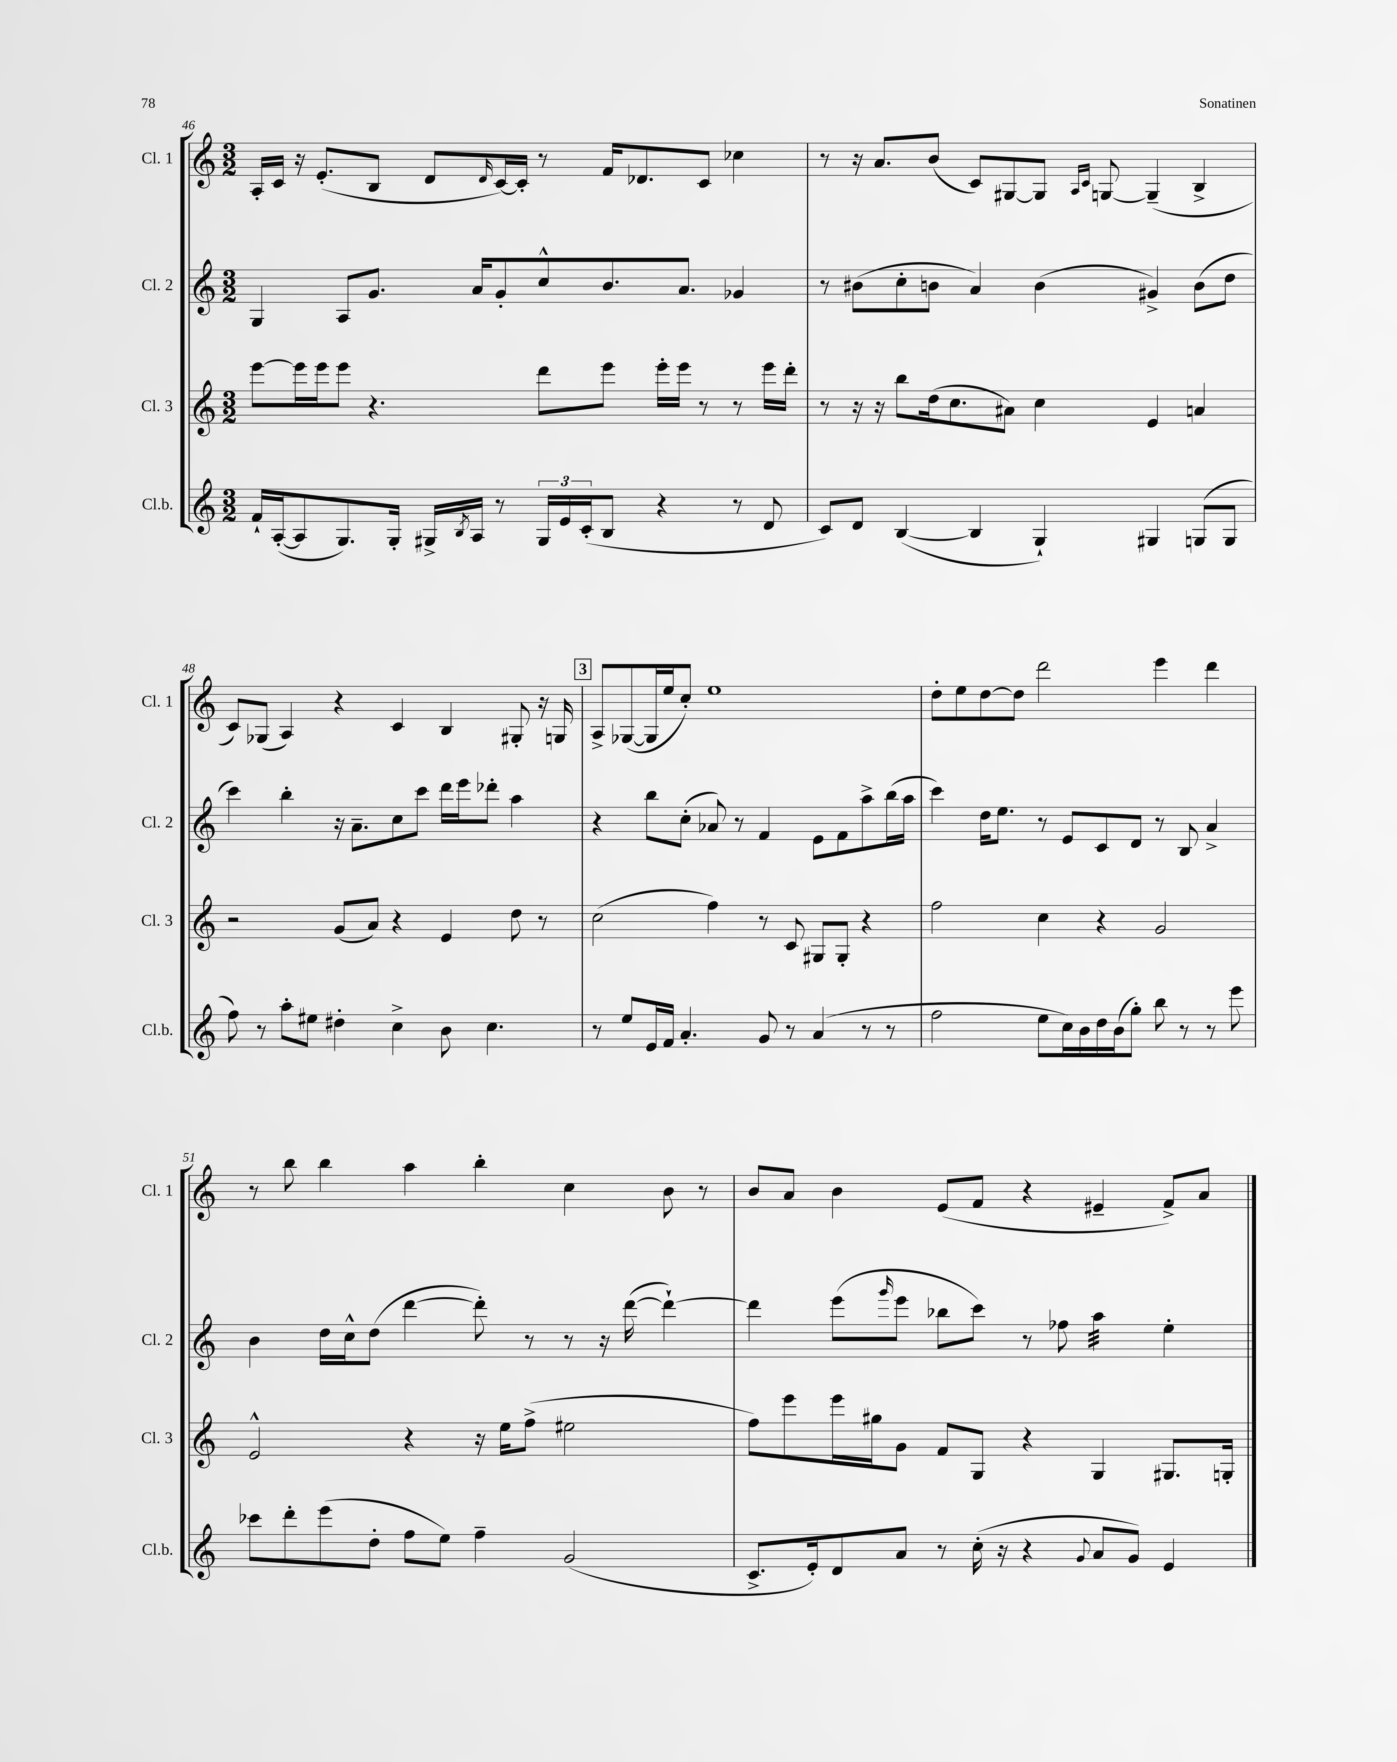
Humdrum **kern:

**kern	**kern	**kern	**kern
*staff4	*staff3	*staff2	*staff1
*clefG2	*clefG2	*clefG2	*clefG2
*k[]	*k[]	*k[]	*k[]
*M3/2	*M3/2	*M3/2	*M3/2
16f`	[8eee	4G	16A'
([16A'	.	.	16c
8A]	16eee]	.	16r
.	16eee	.	(8.e'
8.G)	8eee	8A	.
.	4.r	8.g	8B
16G'	.	.	.
16G#^	.	.	8d
8qB	.	.	.
16A	.	16a	.
.	.	.	16qqd
8r	.	8g'	[16c)
.	.	.	16c']
24G#	8ddd	8cc^^	8r
24e	.	.	.
(24c'	.	.	.
8B	8eee	8.b	16f
.	.	.	8.d-
4r	16eee'	.	.
.	16eee	8.a	.
.	8r	.	8c
8r	8r	4g-	4cc-
8d	16eee	.	.
.	16ddd'	.	.
=	=	=	=
8c)	8r	8r	8r
8d	16r	(8b#	16r
.	16r	.	8.a
([4B	8bb	8cc'	.
.	(16dd	8b	(8b
.	8.cc	.	.
4B]	.	4a)	8c)
.	8a#)	.	[8G#
4G`)	4cc	(4b	8G#]
.	.	.	16qqA
.	.	.	16qqc
.	.	.	[8G
4G#	4e	4g#^)	(4G~]
(8G	4a	(8b	4B^
8G	.	8dd	.
=	=	=	=
8ff)	2r	4ccc)	8c)
8r	.	.	(8G-
8aa'	.	4bb'	4A)
8ee#	.	.	.
4dd#'	(8g	16r	4r
.	.	8.a~	.
.	8a)	.	.
4cc^	4r	8cc	4c
.	.	8ccc	.
8b	4e	16ddd	4B
.	.	16eee	.
4.cc	.	8ddd-'	.
.	8dd	4aa	8G#'
.	8r	.	16r
.	.	.	16G
=	=	=	=
8r	(2cc	4r	8A^
8ee	.	.	([8G-
16e	.	8bb	16G-]
16f	.	.	16ee
4.a'	.	(8cc'	8cc')
.	4ff)	8a-)	1ee
.	.	8r	.
8g	8r	4f	.
8r	8c	.	.
(4a	8G#	8e	.
.	8G#'	8f	.
8r	4r	8aa^	.
8r	.	(16bb	.
.	.	16aa	.
=	=	=	=
2ff	2ff	4ccc)	8dd'
.	.	.	8ee
.	.	16dd	[8dd
.	.	8.ee	.
.	.	.	8dd]
8ee	4cc	8r	2ddd
16cc)	.	8e	.
16b	.	.	.
16dd	4r	8c	.
(16b	.	.	.
8gg')	.	8d	.
8bb	2g	8r	4eee
8r	.	8B	.
8r	.	4a^	4ddd
8eee	.	.	.
=	=	=	=
8ccc-	2e^^	4b	8r
8ddd'	.	.	8bb
(8eee	.	16dd	4bb
.	.	16cc^^	.
8dd'	.	(8dd	.
8ff	4r	[4ddd	4aa
8ee)	.	.	.
4ff~	16r	8ddd'])	4bb'
.	16ee	.	.
.	(8ff^	8r	.
(2g	2ee#	8r	4cc
.	.	16r	.
.	.	([16ddd	.
.	.	4ddd`_)	8b
.	.	.	8r
=	=	=	=
8.c^	8ff)	4ddd]	8b
.	8eee	.	8a
16e')	.	.	.
8d	16eee	(8eee	4b
.	16gg#	.	.
.	.	16qqggg	.
8a	8g	8eee	.
8r	8f	8bb-	(8e
(16cc'	8G	8ccc)	8f
16r	.	.	.
4r	4r	8r	4r
.	.	8ff-	.
8qqg	.	.	.
8a	4G	4aa	4e#~
8g)	.	.	.
4e	8.G#	4ee'	8f^)
.	.	.	8a
.	16G'	.	.
==	==	==	==
*-	*-	*-	*-
